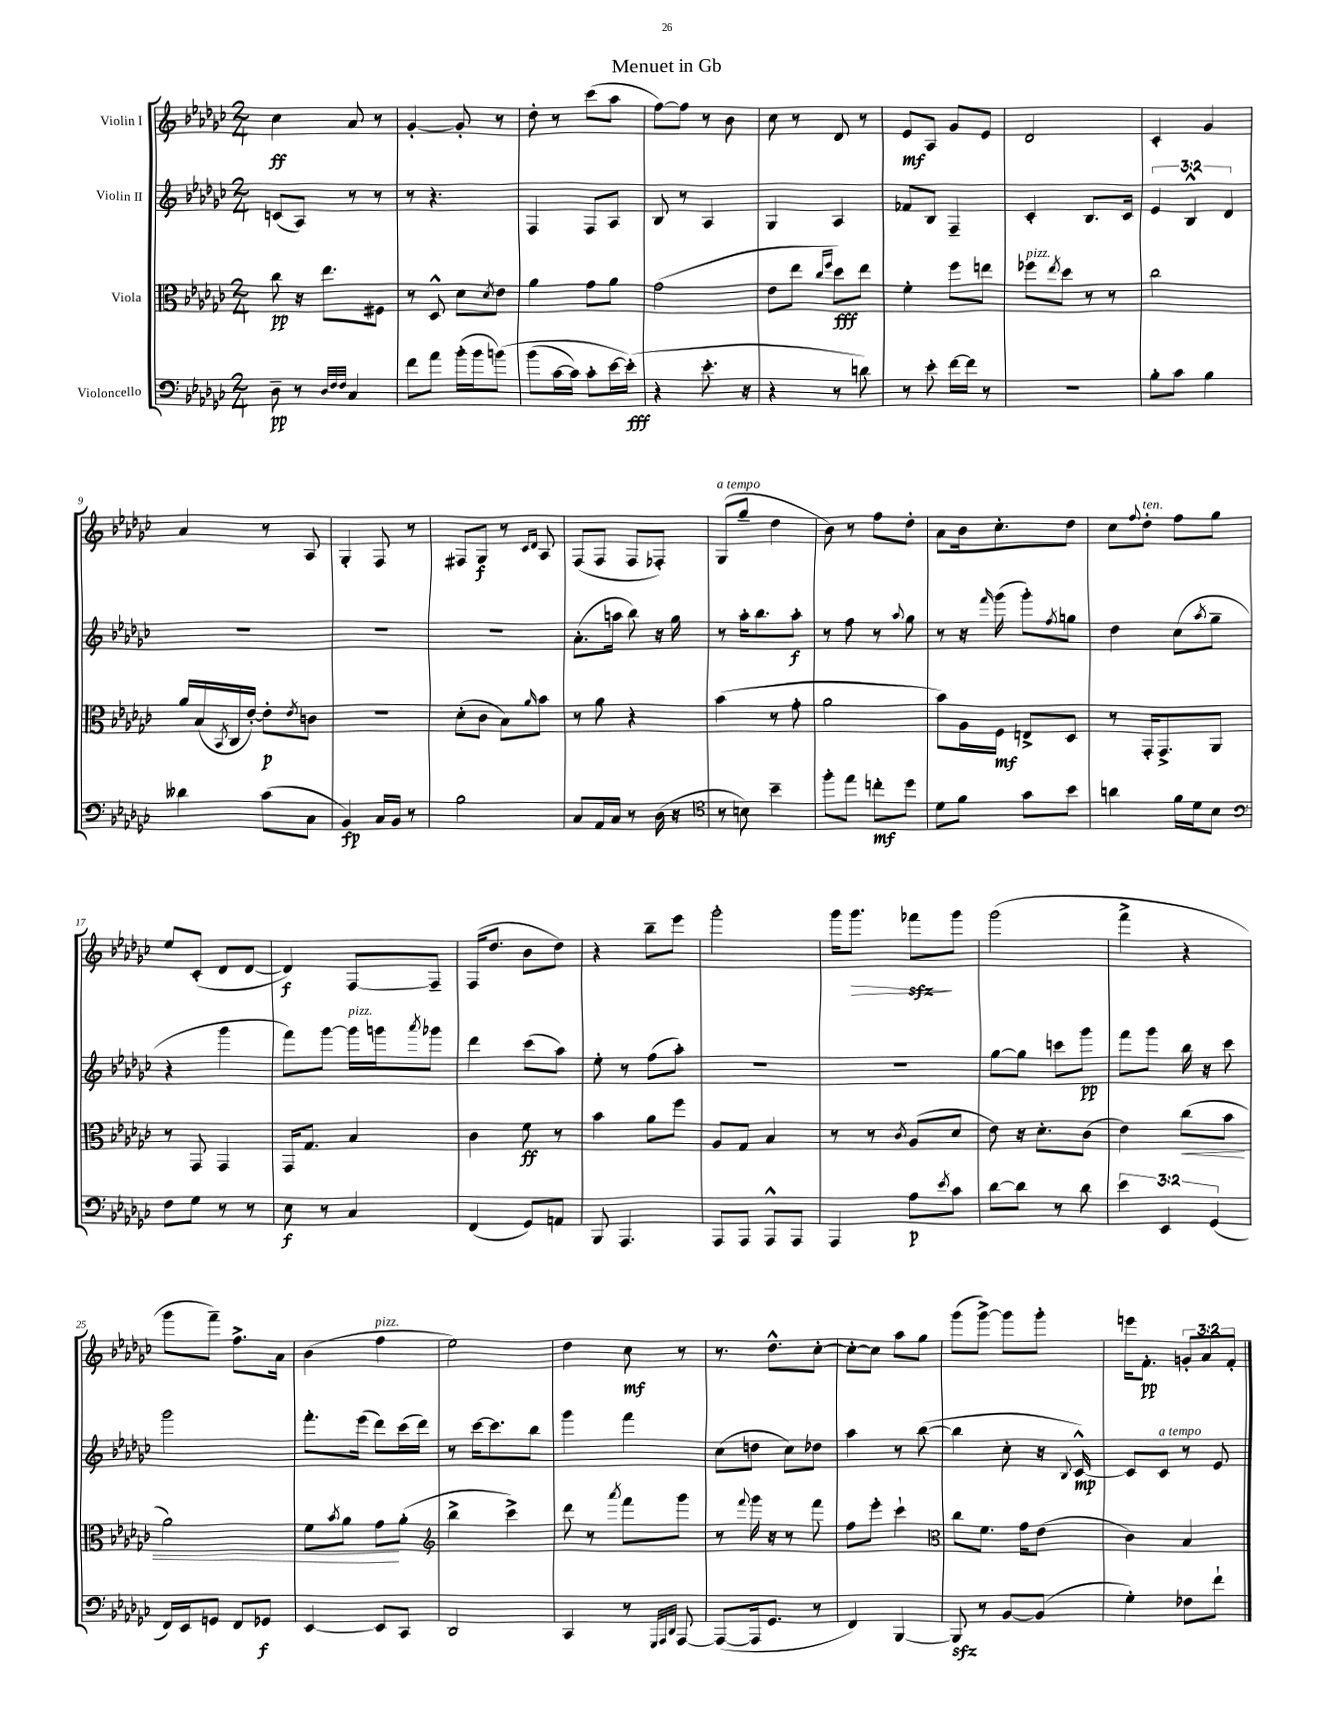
\header { title = "Menuet in Gb" }
<<
\new StaffGroup <<
\new Staff = "s0" \with { instrumentName = "Violin I" } {
    \clef treble \key ges \major \numericTimeSignature \time 2/4 \override Staff.TupletNumber.text = #tuplet-number::calc-fraction-text
    ces''4\ff aes'8 r8 |
    ges'4~-. ges'8-. r8 |
    des''8-. r8 ces'''8( aes''8 |
    f''8~) f''8 r8 bes'8 |
    ces''8 r8 des'8 r8 |
    ees'8\mf aes8 ges'8 ees'8 |
    des'2 |
    ces'4-. ges'4 |
    aes'4 r8 aes8 |
    ges4-. f8 r8 |
    fis8 ges8\f r8 \grace { ces'16 des'16 } aes8 |
    f8( f8 f8 fes8-.) |
    ges8^\markup { \italic "a tempo" }( ges''8-- des''4 |
    bes'8) r8 f''8 des''8-. |
    aes'8 bes'16 ces''8.-. des''8 |
    ces''8 \appoggiatura { f''8 } des''8-.^\markup { \italic "ten." } f''8 ges''8 |
    ees''8 ces'8-.( des'8 des'8~ |
    des'4\f) f8~ f8-- |
    f16( des''8. bes'8 des''8) |
    r4 bes''8-- ees'''8 |
    ges'''2-. |
    ges'''16 ges'''8.\> fes'''8\sfz\! ges'''8 |
    ges'''2( |
    f'''4-> r4 |
    ges'''8 f'''8--) f''8.-> aes'16 |
    bes'4( f''4^\markup { \italic "pizz." } |
    ees''2) |
    des''4 ces''8\mf r8 |
    r8. des''8.-^ ces''8~-. |
    ces''8~-. ces''8 aes''8 ges''8 |
    ges'''8( ges'''8~->) ges'''8 ges'''8-. |
    e'''16 f'8.-.\pp \tuplet 3/2 { g'8-. aes'8 f'8-. } \bar "|." |
}
\new Staff = "s1" \with { instrumentName = "Violin II" } {
    \clef treble \key ges \major \numericTimeSignature \time 2/4 \override Staff.TupletNumber.text = #tuplet-number::calc-fraction-text
    c'8( aes8) r8 r8 |
    r8 r4. |
    f4 f8 aes8 |
    bes8 r8 aes4 |
    ges4 aes4 |
    fes'8 bes8 f4-- |
    ces'4-. bes8. ces'16 |
    \tuplet 3/2 { ees'4 bes4-^ des'4 } |
    R2 |
    R2 |
    R2 |
    aes'8.-.( a''16 bes''8) r16 ges''16 |
    r8 aes''16-. bes''8. aes''8-.\f |
    r8 f''8 r8 \appoggiatura { aes''8 } ges''8 |
    r8 r16 \grace { f'''16 } ges'''16( ges'''8-.) \acciaccatura { f''8 } g''8 |
    des''4 ces''8( \acciaccatura { aes''8 } ges''8-- |
    r4 ges'''4 |
    f'''8) ges'''8~ ges'''16^\markup { \italic "pizz." } g'''16 \acciaccatura { aes'''8 } ges'''8 |
    des'''4 ces'''8( aes''8) |
    ees''8-. r8 f''8( aes''8-.) |
    R2 |
    R2 |
    ges''8~ ges''8 c'''8 ges'''8\pp |
    f'''8 ges'''8 bes''16 r16 ces'''8 |
    ges'''2 |
    f'''8.-. ees'''16( des'''8) ces'''16( des'''16) |
    r8 ces'''16~ ces'''8. bes''8 |
    ges'''4 f'''4 |
    ces''8( d''8 ces''8) des''8 |
    aes''4 r8 bes''8~( |
    bes''4 ces''8-. r16 \appoggiatura { bes8 } ces'16~-^\mp) |
    ces'8 ces'8^\markup { \italic "a tempo" } r8 ees'8 \bar "|." |
}
\new Staff = "s2" \with { instrumentName = "Viola" } {
    \clef alto \key ges \major \numericTimeSignature \time 2/4
    ces''8\pp r16 ees''8. fis8 |
    r8 des8-^ des'8 \acciaccatura { des'8 } ees'8 |
    aes'4 ges'8 aes'8 |
    ges'2( |
    ees'8 ees''8 \grace { ces''16 f''16 } des''8\fff) ees''8 |
    f'4-. f''8 e''8 |
    fes''8^\markup { \italic "pizz." } \acciaccatura { ees''8 } des''8 r8 r8 |
    ces''2 |
    aes'16 bes16( \acciaccatura { bes,8 } ces16 ees'16~-.) ees'8-.\p \acciaccatura { ees'8 } c'8 |
    R2 |
    des'8-.( ces'8 bes8) \grace { aes'16 } bes'8 |
    r8 aes'8 r4 |
    bes'4( r8 ges'8-. |
    aes'2 |
    bes'8) aes16 f16\mf e8-> des8 |
    r8 ges,16-. ges,8.-> aes,8 |
    r8 ges,8 ges,4 |
    ges,16 ges8. bes4 |
    ces'4 f'8\ff r8 |
    bes'4 aes'8 f''8 |
    aes8 ges8 bes4 |
    r8 r8 \acciaccatura { ces'8 } aes8( des'8 |
    ees'8) r16 des'8.-. ces'8( |
    ees'4) ces''8\<( bes'8 |
    aes'2) |
    f'8 \acciaccatura { bes'8 } aes'8 ges'8\! aes'8-.( |
    \clef treble bes''4-> ces'''4->) |
    des'''8 r8 \acciaccatura { aes'''8 } f'''8 ges'''8 |
    r8 \appoggiatura { f'''8 } ges'''16 r16 r8 f'''8 |
    f''8 ees'''8-. ces'''4-! |
    \clef alto ces''8 f'8. ges'16 ees'8( |
    ces'4) bes4 \bar "|." |
}
\new Staff = "s3" \with { instrumentName = "Violoncello" } {
    \clef bass \key ges \major \numericTimeSignature \time 2/4 \override Staff.TupletNumber.text = #tuplet-number::calc-fraction-text
    des8--\pp r8 \grace { des32 f32 f32 } ces4 |
    f'8 aes'8 bes'16-.( bes'16 b'8)\( |
    bes'8( ces'16~ ces'16) ces'8-. ees'16~ ees'16-.\fff(\) |
    r4 ees'8.-. r16 |
    r4 r8 d'8) |
    r8 ees'8-. f'16~ f'16 r8 |
    R2 |
    bes8-. ces'8 bes4 |
    deses'4 ces'8( ces8 |
    bes,4\fp) ces16 bes,16 r8 |
    bes2 |
    ces8 aes,16 ces16 r8 des16( r16 |
    \clef tenor r8 b8) bes'4-- |
    f''8-. ees''8 c''8-.\mf des''8 |
    des'8 f'8 ges'8 bes'8 |
    a'4 f'16 des'16 bes8 |
    \clef bass f8 ges8 r8 r8 |
    ees8\f r8 ces4 |
    f,4( ges,8) a,8 |
    bes,,8 aes,,4. |
    aes,,8 aes,,8 aes,,8-^ aes,,8 |
    aes,,4 aes8\p \acciaccatura { ees'8 } ces'8 |
    des'8~ des'8 r8 des'8 |
    \tuplet 3/2 { ees'4 ees,4 ges,4( } |
    f,16) ees,16 g,8 f,8 ges,8\f |
    ees,4~ ees,8 ces,8 |
    des,2 |
    ces,4 r8 \grace { ges,,32 aes,,32 des,32 } aes,,8~ |
    aes,,8~( aes,,16 ges,8. r8 |
    f,4) bes,,4~ |
    bes,,8\sfz r8 bes,8~ bes,8( |
    ges4-.) fes8 f'8-! \bar "|." |
}
>>
>>
